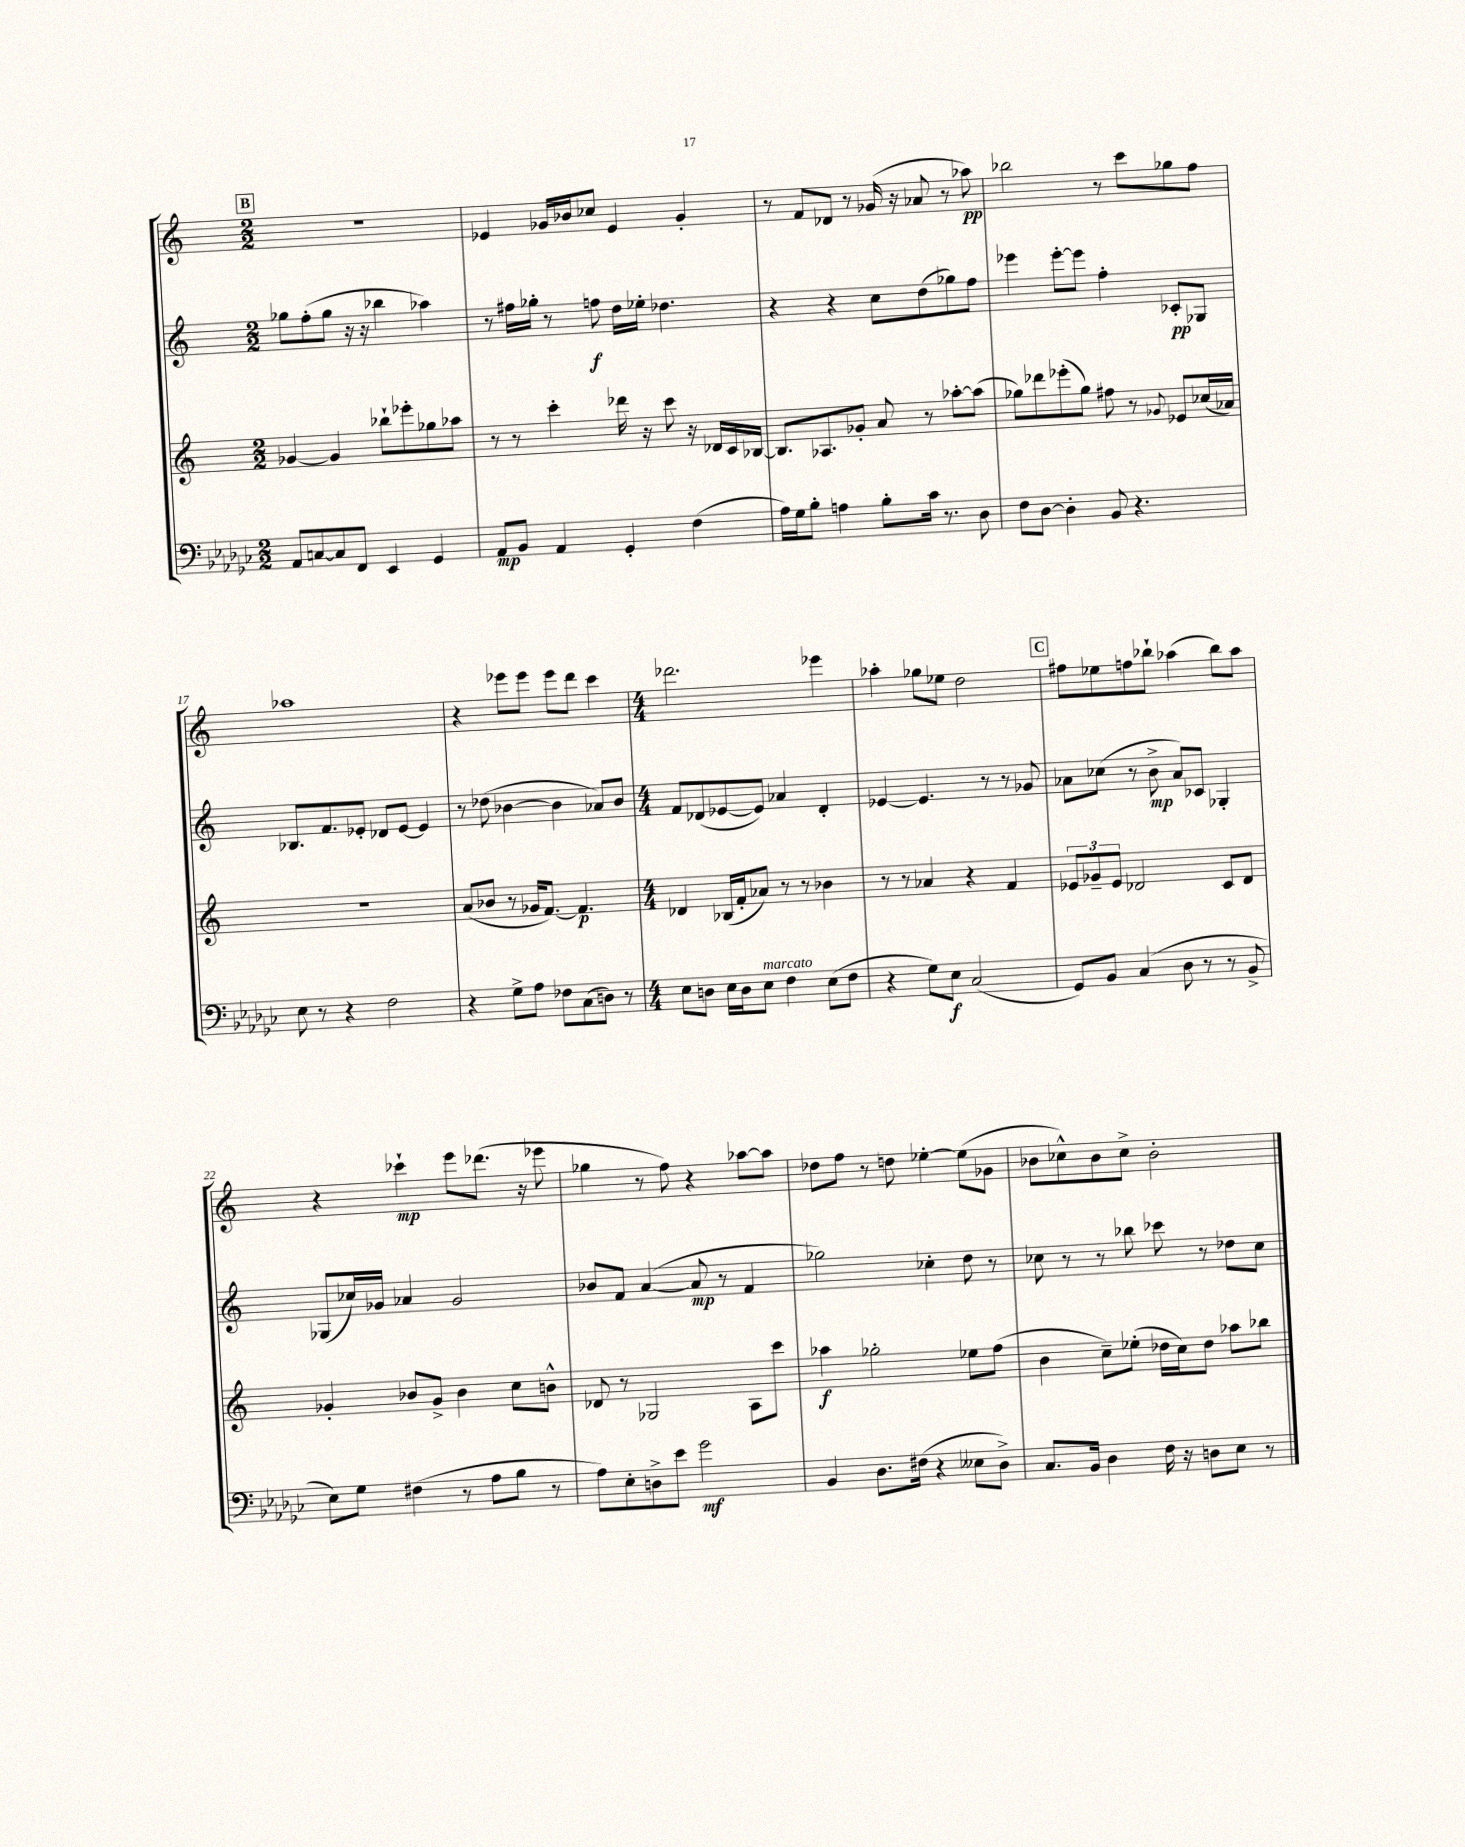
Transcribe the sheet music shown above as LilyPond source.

<<
\new StaffGroup <<
\new Staff = "s0" {
    \clef treble \key c \major \numericTimeSignature \time 2/2
    \mark \markup { \box "B" } r1 |
    ees'4 ges'16 bes'16 ces''8 ees'4 ges'4-. |
    r8 f'8 des'8 r8 ges'16( r16 aes'8 r8 aes''8\pp) |
    bes''2 r8 c'''8 ges''8 f''8 |
    aes''1 |
    r4 ees'''8 ees'''8 ees'''8 d'''8 c'''4 |
    \numericTimeSignature \time 4/4 des'''2. ees'''4 |
    aes''4-. ges''8 ees''8 d''2 |
    \mark \markup { \box "C" } fis''8 ees''8 f''8 bes''8-! aes''4( bes''8) aes''8 |
    r4 ces'''4-!\mp e'''8 des'''8.( r16 ees'''8 |
    ges''4 r8 f''8) r4 aes''8~ aes''8 |
    des''8 f''8 r8 d''8 ees''4~-. ees''8( ges'8 |
    bes'8 ces''8-^) bes'8 ces''8-> bes'2-. \bar "|." |
}
\new Staff = "s1" {
    \clef treble \key c \major \numericTimeSignature \time 2/2
    \mark \markup { \box "B" } ges''8 f''8-.( ges''8 r16 r16 bes''4 aes''4) |
    r8 fis''16 ges''16-. r8 f''8\f d''16 ees''16-. des''4. |
    r4 r4 c''8 d''8( ges''8) f''8 |
    ees'''4 ees'''8~-. ees'''8 f''4-. ces'8-.\pp ges8 |
    bes8. f'8. ees'8-. des'8 ees'8~ ees'4 |
    r8 des''8( bes'4~ bes'4 aes'8) bes'8 |
    \numericTimeSignature \time 4/4 f'8 des'8( ees'8~ ees'8) aes'4 des'4-. |
    ees'4~ ees'4. r8 r8 ges'8 |
    \mark \markup { \box "C" } aes'8 ces''8( r8 b'8->\mp aes'8) ces'8 ges4-. |
    ges8( ces''16) ges'16 aes'4 ges'2 |
    bes'8 f'8 a'4~( a'8\mp r8 f'4 |
    ges''2) ces''4-. d''8 r8 |
    ces''8 r8 r8 bes''8 ces'''8 r8 des''8 ces''8 \bar "|." |
}
\new Staff = "s2" {
    \clef treble \key c \major \numericTimeSignature \time 2/2
    \mark \markup { \box "B" } ges'4~ ges'4 bes''8-! ees'''8-. ges''8 aes''8 |
    r8 r8 c'''4-. des'''16 r16 c'''8 r16 des'16 c'16 bes16~ |
    bes8. aes8. ges'8-. a'8 r8 aes''8~-. aes''8( |
    ges''8) des'''8 ees'''8-.( ges''8) fis''8 r8 \appoggiatura { ges'8 } ees'8 ces''16( aes'16) |
    R1 |
    a'8( bes'8 r8 ges'16 f'8.~) f'4.\p |
    \numericTimeSignature \time 4/4 des'4 bes16( f'16-. aes'8) r8 r8 bes'4 |
    r8 r8 aes'4 r4 f'4 |
    \mark \markup { \box "C" } \tuplet 3/2 { ees'8 ges'8-- ees'8 } des'2 c'8 des'8 |
    ges'4-. bes'8 ges'8-> bes'4 c''8 b'8-^ |
    des'8 r8 ges2 a8 c'''8 |
    aes''4\f ges''2-. ees''8 f''8( |
    b'4 c''8--) ees''8-.( des''16 c''16) des''8 aes''8 bes''8 \bar "|." |
}
\new Staff = "s3" {
    \clef bass \key ges \major \numericTimeSignature \time 2/2
    \mark \markup { \box "B" } aes,8 c8~ c8 f,8 ees,4 ges,4 |
    aes,8\mp bes,8 aes,4 ges,4-. f4( |
    aes16) ges16 bes8-. a4 bes8-. ces'16 r8. des8 |
    f8 des8~ des4-. bes,8 r4. |
    ees8 r8 r4 f2 |
    r4 ges8-> aes8 fes8 ces8( d8) r8 |
    \numericTimeSignature \time 4/4 ees8 d8 ees16 d16 ees8^\markup { \italic "marcato" } f4 ees8( f8 |
    r4 ges8) ees8\f ces2( |
    \mark \markup { \box "C" } ges,8) bes,8 ces4( des8 r8 r8 bes,8-> |
    ees8) ges8 fis4( r8 aes8 bes8 r8 |
    aes8) ees8-. d8-> ees'8 ges'2\mf |
    bes,4 des8. fis16( r4 eeses8 des8->) |
    ces8. bes,16 des4 f16 r16 d8 ees8 r8 \bar "|." |
}
>>
>>
\layout { \context { \Score currentBarNumber = #13 } }
